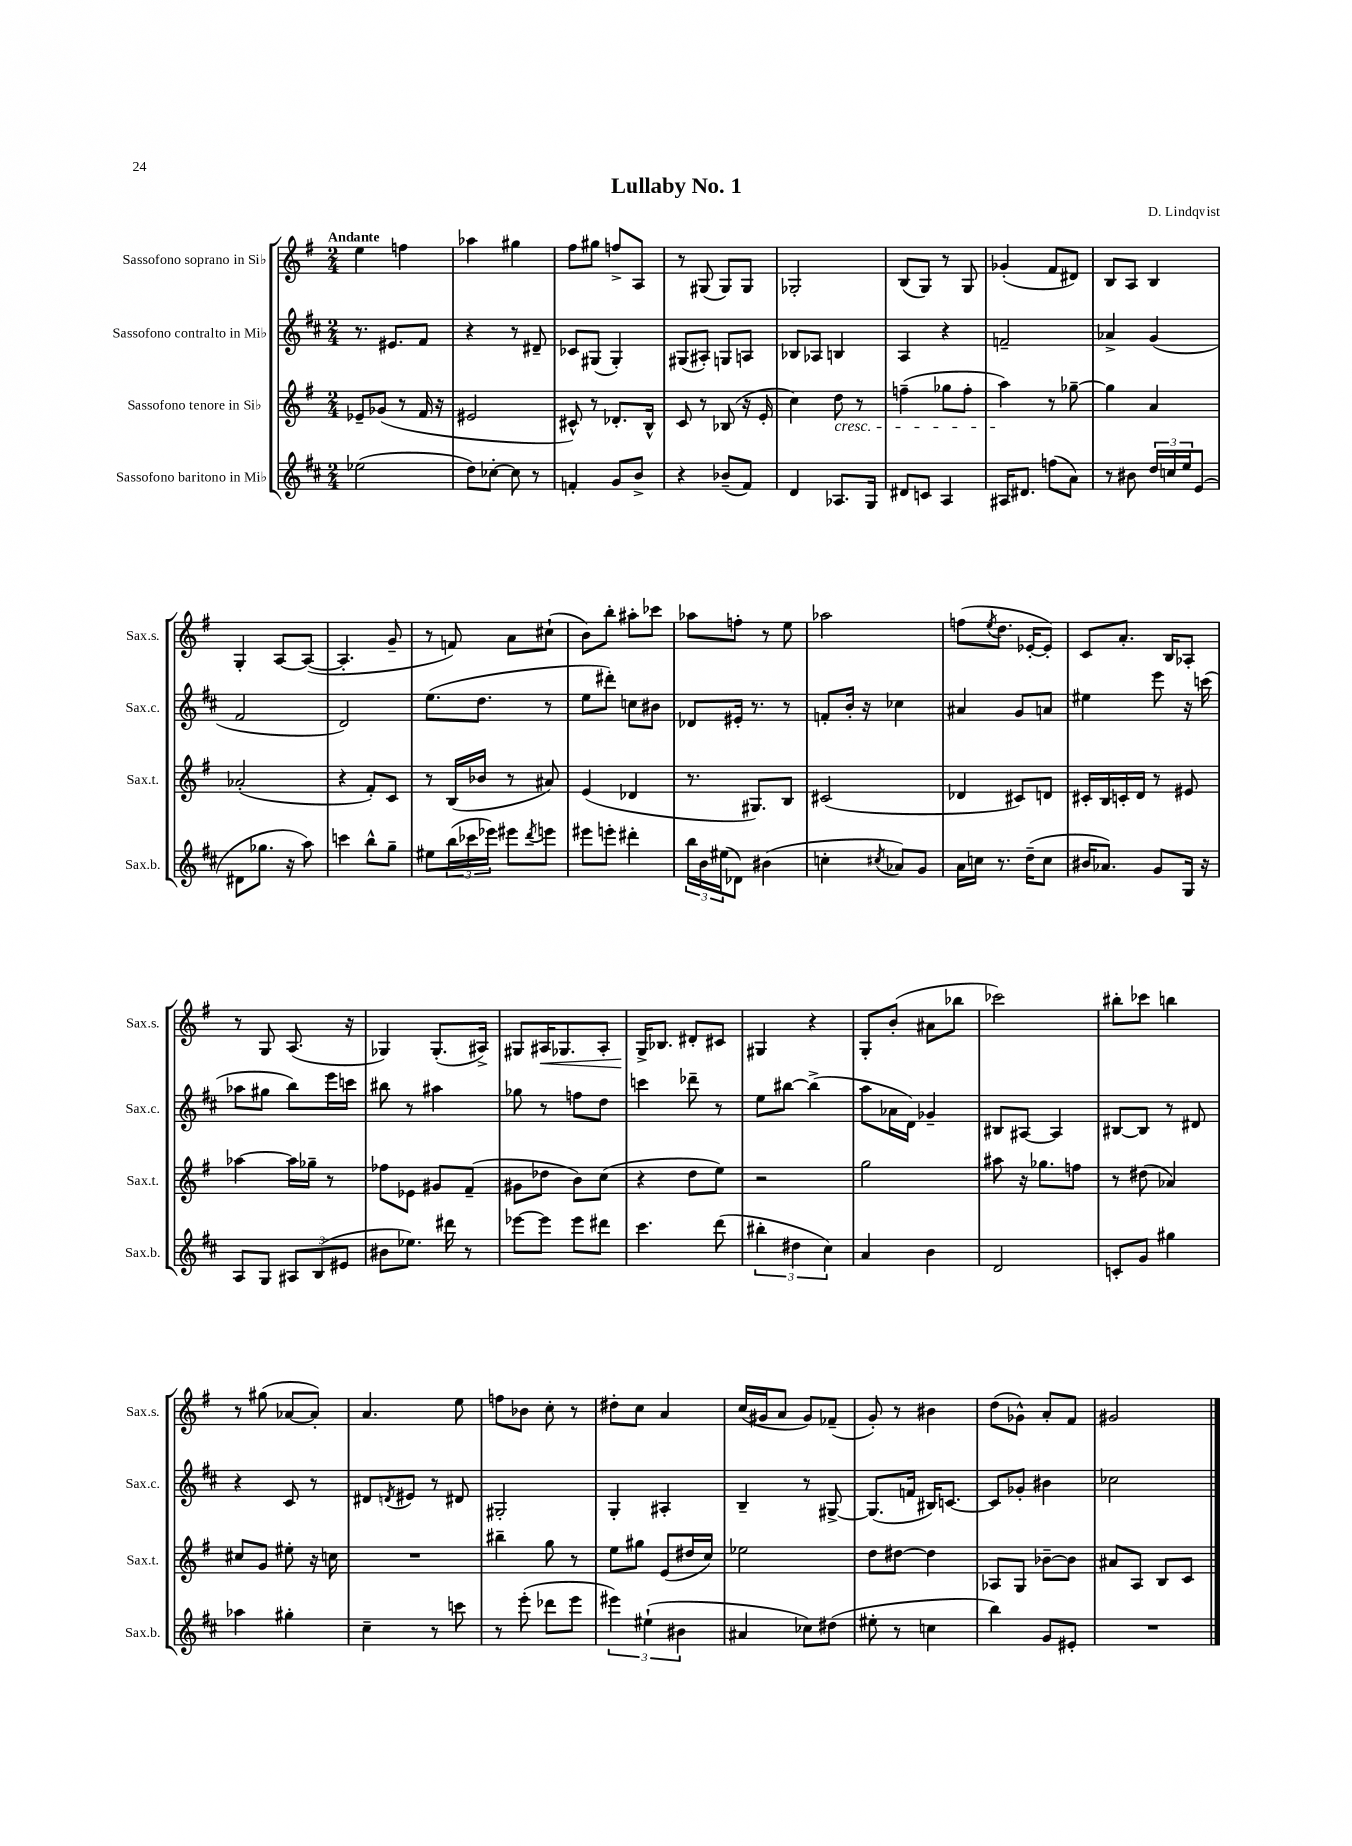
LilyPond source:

\header { title = "Lullaby No. 1" composer = "D. Lindqvist" }
<<
\new StaffGroup <<
\new Staff = "s0" \with { instrumentName = "Sassofono soprano in Sib" shortInstrumentName = "Sax.s." } {
    \clef treble \key g \major \numericTimeSignature \time 2/4 \tempo "Andante"
    e''4 f''4 |
    aes''4 gis''4 |
    fis''8 gis''8 f''8-> a8 |
    r8 gis8( gis8) gis8 |
    ges2-. |
    b8( g8) r8 g8 |
    ges'4-.( fis'8 dis'8) |
    b8 a8 b4 |
    g4-. a8~ a8~( |
    a4.-. g'8-- |
    r8 f'8) a'8 cis''8-!( |
    b'8) b''8-. ais''8-. ces'''8 |
    aes''8 f''8-. r8 e''8 |
    aes''2 |
    f''8( \acciaccatura { e''8 } d''8. ees'16~-. ees'8-.) |
    c'8 a'8.-. b16 aes8-. |
    r8 g8 a8.( r16 |
    ges4) ges8.-.( ais16->) |
    gis8 ais16\< ges8. ais8-. |
    g16->\! bes8. dis'8-. cis'8 |
    gis4 r4 |
    g8-. b'8-.( ais'8 bes''8 |
    ces'''2) |
    bis''8-. ces'''8 b''4 |
    r8 gis''8( aes'8~ aes'8-.) |
    a'4. e''8 |
    f''8 bes'8 c''8-. r8 |
    dis''8-. c''8 a'4 |
    c''16( gis'16 a'8 gis'8) fes'8--( |
    g'8-.) r8 bis'4 |
    d''8( ges'8-^) a'8-. fis'8 |
    gis'2 \bar "|." |
}
\new Staff = "s1" \with { instrumentName = "Sassofono contralto in Mib" shortInstrumentName = "Sax.c." } {
    \clef treble \key d \major \numericTimeSignature \time 2/4
    r8. eis'8. fis'8 |
    r4 r8 dis'8-- |
    ces'8 gis8( gis4-.) |
    gis8( ais8-.) g8 a8 |
    bes8 aes8 b4 |
    a4 r4 |
    f'2-- |
    aes'4-> g'4( |
    fis'2 |
    d'2) |
    e''8.( d''8. r8 |
    e''8 dis'''8-.) c''8 bis'8 |
    des'8 eis'16-. r8. r8 |
    f'8-. b'16-. r16 ces''4 |
    ais'4 g'8 a'8 |
    eis''4 e'''8 r16 c'''16( |
    aes''8 gis''8 b''8) e'''16 c'''16 |
    bis''8 r8 ais''4 |
    ges''8 r8 f''8 d''8 |
    c'''4 des'''8-- r8 |
    e''8 bis''8~ bis''4->( |
    a''8 aes'16 d'16) ges'4-- |
    bis8 ais8~ ais4 |
    bis8~ bis8 r8 dis'8 |
    r4 cis'8 r8 |
    dis'8 \acciaccatura { d'8 } eis'8 r8 dis'8 |
    gis2-. |
    g4-. ais4-. |
    b4-- r8 gis8~-> |
    gis8.( f'16 bis16) c'8.~ |
    c'8 ges'8-. bis'4 |
    ces''2 \bar "|." |
}
\new Staff = "s2" \with { instrumentName = "Sassofono tenore in Sib" shortInstrumentName = "Sax.t." } {
    \clef treble \key g \major \numericTimeSignature \time 2/4
    ees'8-- ges'8( r8 fis'16 r16 |
    eis'2 |
    cis'8-^) r8 des'8.-. b16-^ |
    c'8 r8 bes8( r16 e'16-. |
    c''4) d''8\cresc r8 |
    f''4--( ges''8 f''8-. |
    a''4\!) r8 ges''8~-- |
    ges''4 a'4 |
    aes'2-.( |
    r4 fis'8-.) c'8 |
    r8 b16( bes'16 r8 ais'8) |
    e'4( des'4 |
    r8. gis8.) b8 |
    cis'2( |
    des'4 cis'8) d'8 |
    cis'16-. b16 c'16-. d'16 r8 eis'8 |
    aes''4~ aes''16 ges''16-- r8 |
    fes''8 ees'8 gis'8 fis'8--( |
    gis'8 des''8 b'8) c''8( |
    r4 d''8 e''8) |
    r2 |
    g''2 |
    ais''8 r16 ges''8. f''8 |
    r8 dis''8( aes'4) |
    cis''8 g'8 eis''8-. r16 c''16 |
    R2 |
    bis''4-- g''8 r8 |
    e''8 gis''8 e'8( dis''16 c''16) |
    ees''2 |
    d''8 dis''8~ dis''4 |
    aes8 g8 bes'8~-- bes'8 |
    ais'8 a8 b8 c'8 \bar "|." |
}
\new Staff = "s3" \with { instrumentName = "Sassofono baritono in Mib" shortInstrumentName = "Sax.b." } {
    \clef treble \key d \major \numericTimeSignature \time 2/4
    ees''2( |
    d''8) ces''8~-. ces''8 r8 |
    f'4-. g'8 b'8-> |
    r4 bes'8--( fis'8) |
    d'4 aes8. g16 |
    dis'8 c'8 a4 |
    ais16 dis'8. f''8( a'8) |
    r8 bis'8 \tuplet 3/2 { d''16 c''16 e''16 } e'8( |
    dis'8 ges''8. r16 a''8) |
    c'''4 b''8-^ g''8-- |
    eis''8 \tuplet 3/2 { b''16( ces'''16 ees'''16) } eis'''8 \acciaccatura { d'''8 } e'''8 |
    eis'''8 e'''8-. dis'''4-. |
    \tuplet 3/2 { b''16 b'16 eis''16( } des'8) bis'4( |
    c''4-. \acciaccatura { cis''8 } aes'8) g'8 |
    a'16 c''16 r8. d''16--( c''8 |
    bis'16 aes'8.) g'8 g16 r16 |
    a8 g8 \tuplet 3/2 { ais8 b8( eis'8 } |
    bis'8 ees''8.) dis'''16 r8 |
    ees'''8~ ees'''8 ees'''8 dis'''8 |
    cis'''4. d'''8( |
    \tuplet 3/2 { bis''4-. dis''4 cis''4) } |
    a'4 b'4 |
    d'2 |
    c'8-. g'8 gis''4 |
    aes''4 gis''4-. |
    cis''4-- r8 c'''8 |
    r8 e'''8-.( des'''8 e'''8 |
    \tuplet 3/2 { eis'''4) eis''4-!( bis'4 } |
    ais'4 ces''8) dis''8( |
    eis''8-. r8 c''4 |
    b''4) g'8 eis'8-. |
    R2 \bar "|." |
}
>>
>>
\layout { \context { \Score \remove "Bar_number_engraver" } }
